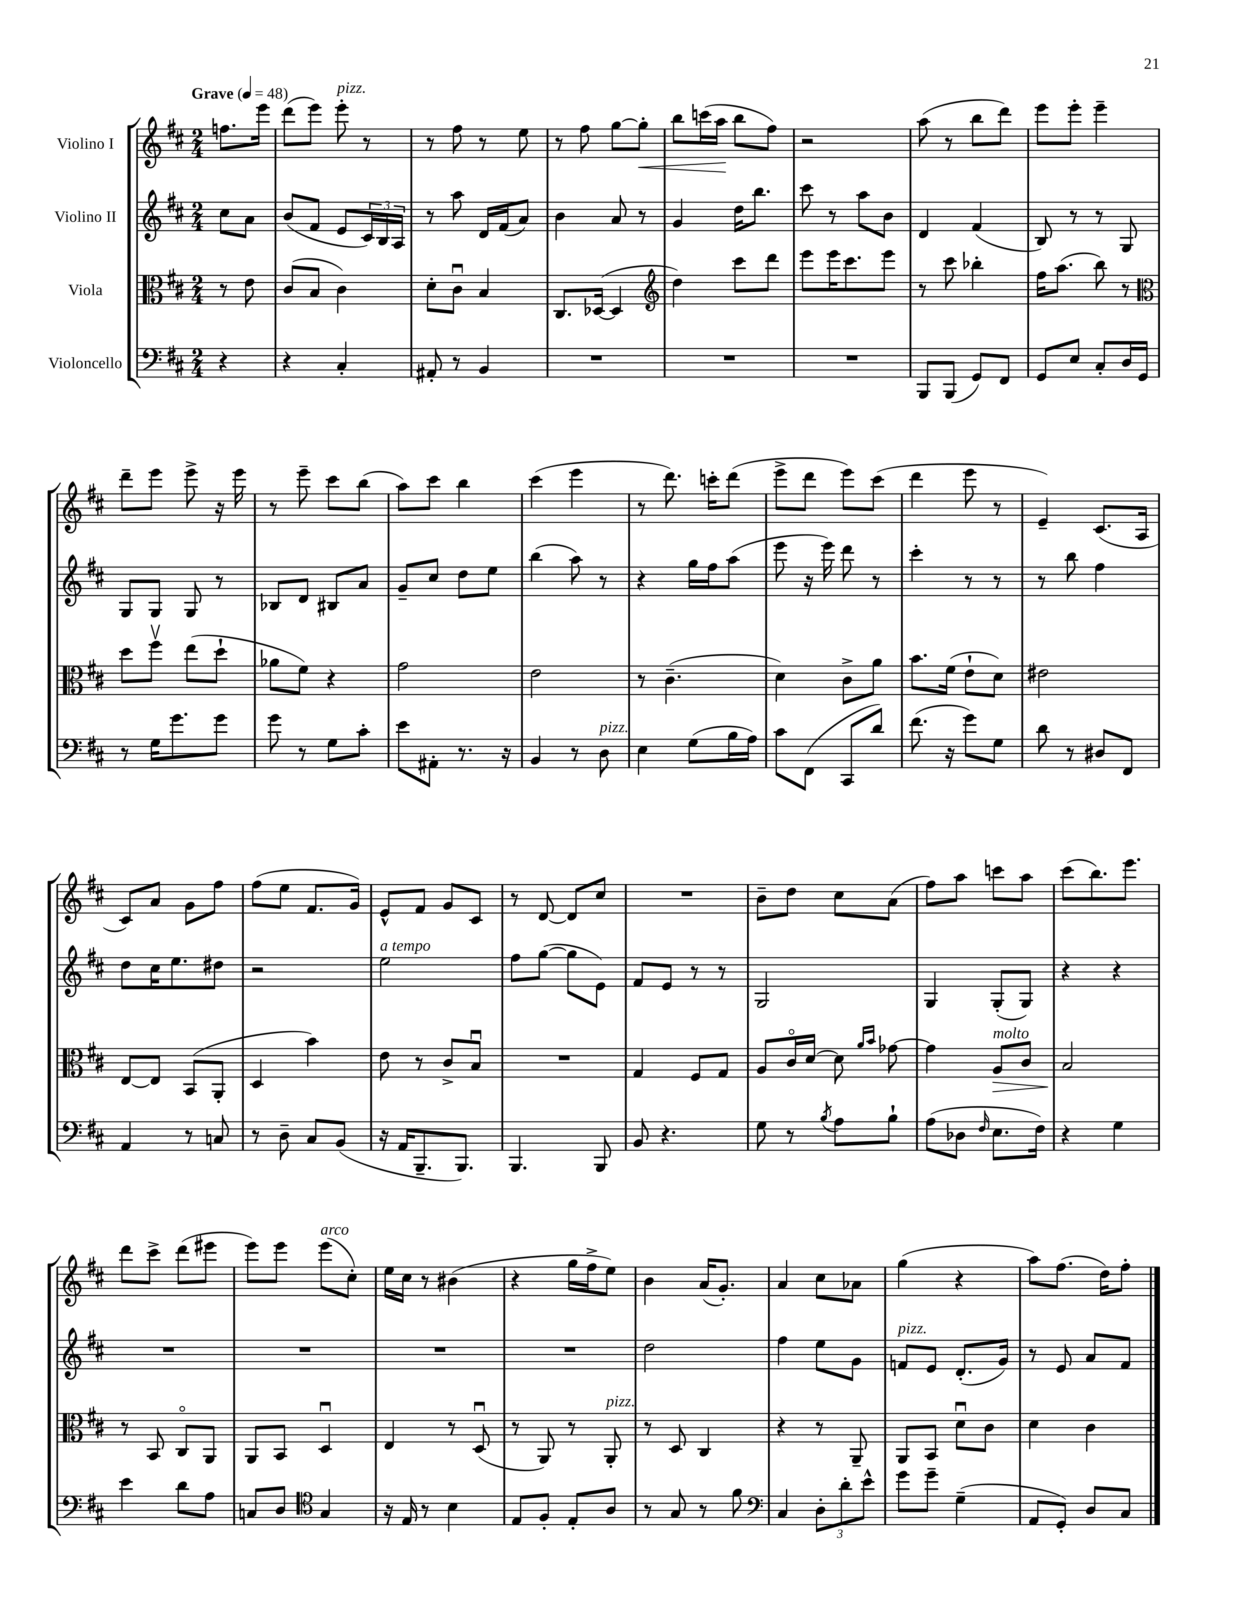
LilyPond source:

<<
\new StaffGroup <<
\new Staff = "s0" \with { instrumentName = "Violino I" } {
    \clef treble \key d \major \numericTimeSignature \time 2/4 \partial 4 \tempo "Grave" 4 = 48
    f''8. e'''16 |
    d'''8( e'''8) e'''8-.^\markup { \italic "pizz." } r8 |
    r8 fis''8 r8 e''8 |
    r8 fis''8 g''8~ g''8-.\< |
    b''8 c'''16( a''16\! b''8 fis''8) |
    r2 |
    a''8( r8 b''8 d'''8) |
    e'''8 e'''8-. e'''4-- |
    d'''8-- e'''8 e'''8-> r16 e'''16 |
    r8 e'''8-- cis'''8 b''8( |
    a''8) cis'''8 b''4 |
    cis'''4( e'''4 |
    r8 d'''8.) c'''16-. d'''8( |
    e'''8-> d'''8 e'''8) cis'''8( |
    d'''4 e'''8 r8 |
    e'4--) cis'8.( a16 |
    cis'8) a'8 g'8 fis''8 |
    fis''8( e''8 fis'8. g'16) |
    e'8-^ fis'8 g'8 cis'8 |
    r8 d'8~ d'8 cis''8 |
    R2 |
    b'8-- d''8 cis''8 a'8( |
    fis''8) a''8 c'''8 a''8 |
    cis'''8( b''8.) e'''8. |
    d'''8 cis'''8-> d'''8( eis'''8 |
    e'''8) e'''8 e'''8^\markup { \italic "arco" }( cis''8-.) |
    e''16 cis''16 r8 bis'4( |
    r4 g''16 fis''16-> e''8) |
    b'4 a'16( g'8.-.) |
    a'4 cis''8 aes'8 |
    g''4( r4 |
    a''8) fis''8.( d''16) fis''8-. \bar "|." |
}
\new Staff = "s1" \with { instrumentName = "Violino II" } {
    \clef treble \key d \major \numericTimeSignature \time 2/4 \partial 4
    cis''8 a'8 |
    b'8( fis'8 e'8 \tuplet 3/2 { cis'16) b16 a16 } |
    r8 a''8 d'16 fis'16( a'8) |
    b'4 a'8 r8 |
    g'4 d''16 b''8. |
    cis'''8 r8 a''8 b'8 |
    d'4 fis'4( |
    b8) r8 r8 g8 |
    g8 g8 g8 r8 |
    bes8 d'8 bis8 a'8 |
    g'8-- cis''8 d''8 e''8 |
    b''4( a''8) r8 |
    r4 g''16 fis''16 a''8( |
    e'''8 r16 e'''16) d'''8 r8 |
    cis'''4-. r8 r8 |
    r8 b''8 fis''4 |
    d''8 cis''16 e''8. dis''8 |
    r2 |
    e''2^\markup { \italic "a tempo" } |
    fis''8 g''8~( g''8 e'8) |
    fis'8 e'8 r8 r8 |
    g2 |
    g4 g8-.( g8) |
    r4 r4 |
    R2 |
    R2 |
    R2 |
    R2 |
    d''2 |
    fis''4 e''8 g'8 |
    f'8^\markup { \italic "pizz." } e'8 d'8.-.( g'16) |
    r8 e'8 a'8 fis'8 \bar "|." |
}
\new Staff = "s2" \with { instrumentName = "Viola" } {
    \clef alto \key d \major \numericTimeSignature \time 2/4 \partial 4
    r8 e'8 |
    cis'8( b8 cis'4) |
    d'8-. cis'8\downbow b4 |
    cis8. des16~( des4 |
    \clef treble d''4) cis'''8 d'''8 |
    e'''8 e'''16 cis'''8. e'''8 |
    r8 cis'''8 bes''4-. |
    fis''16 a''8.( b''8) r8 |
    \clef alto d''8 fis''8\upbow e''8( d''8-! |
    aes'8 fis'8) r4 |
    g'2 |
    e'2 |
    r8 cis'4.--( |
    d'4) cis'8-> a'8 |
    b'8. fis'16( e'8-! d'8) |
    eis'2 |
    e8~ e8 b,8( a,8-. |
    d4 b'4) |
    e'8 r8 cis'8-> b8\downbow |
    R2 |
    g4 fis8 g8 |
    a8 cis'16\flageolet d'16~ d'8 \grace { a'16 b'16 } ges'8~ |
    ges'4 a8\>^\markup { \italic "molto" } cis'8 |
    b2\! |
    r8 b,8 cis8\flageolet a,8 |
    a,8 b,8 d4\downbow |
    e4 r8 d8\downbow( |
    r8 a,8) r8 a,8-.^\markup { \italic "pizz." } |
    r8 d8 cis4 |
    r4 r8 a,8-- |
    a,8 b,8 d'8\downbow cis'8 |
    d'4 cis'4 \bar "|." |
}
\new Staff = "s3" \with { instrumentName = "Violoncello" } {
    \clef bass \key d \major \numericTimeSignature \time 2/4 \partial 4
    r4 |
    r4 cis4-. |
    ais,8-. r8 b,4 |
    R2 |
    R2 |
    R2 |
    b,,8 b,,8( g,8) fis,8 |
    g,8 e8 cis8-. d16 g,16 |
    r8 g16 g'8. g'8 |
    g'8 r8 g8 cis'8-. |
    e'8 ais,8-. r8. r16 |
    b,4 r8 d8^\markup { \italic "pizz." } |
    e4 g8( b16 a16) |
    cis'8 fis,8( cis,8 d'8) |
    fis'8.( r16 g'8) g8 |
    d'8 r8 dis8 fis,8 |
    a,4 r8 c8 |
    r8 d8-- cis8 b,8( |
    r16 a,16 b,,8.-- b,,8.) |
    b,,4. b,,8 |
    b,8 r4. |
    g8 r8 \acciaccatura { b8 } a8 b8-! |
    a8( des8 \grace { fis16 } e8. fis16) |
    r4 g4 |
    e'4 d'8 a8 |
    c8 d8 \clef tenor g4 |
    r16 e16 r8 b4 |
    e8 fis8-. e8-. a8 |
    r8 g8 r8 fis'8 |
    \clef bass cis4 \tuplet 3/2 { d8-. d'8-. e'8-^ } |
    g'8 g'8-- g4--( |
    a,8 g,8-.) d8 cis8 \bar "|." |
}
>>
>>
\layout { \context { \Score \remove "Bar_number_engraver" } }
